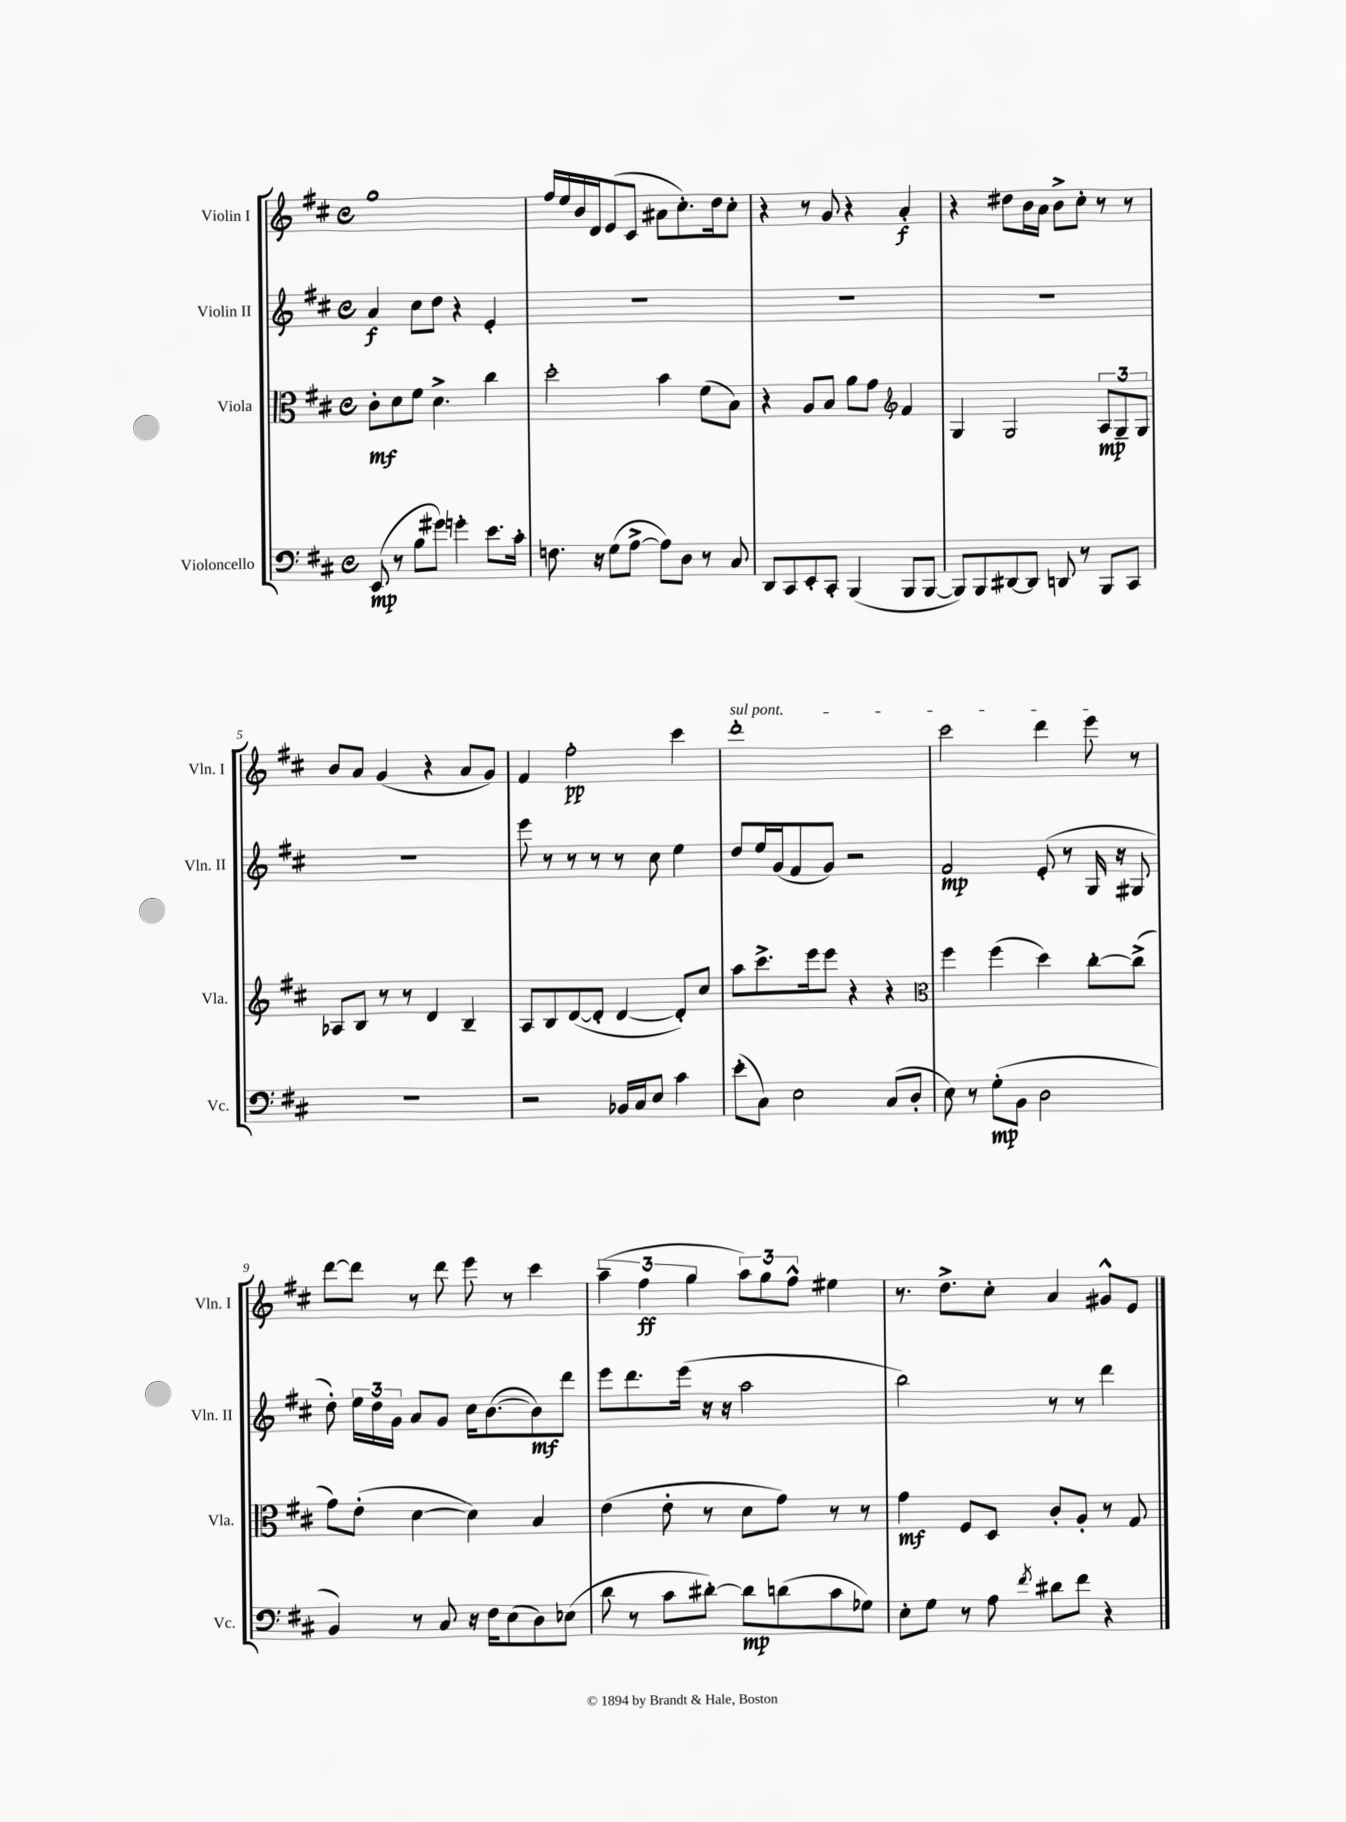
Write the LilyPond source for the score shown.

<<
\new StaffGroup <<
\new Staff = "s0" \with { instrumentName = "Violin I" shortInstrumentName = "Vln. I" } {
    \clef treble \key d \major \defaultTimeSignature \time 4/4
    \autoBeamOff g''1 |
    fis''16[ e''16 b'16 d'16 e'8( cis'8] ais'8[ cis''8.-.) d''16 cis''8]-. |
    r4 r8 g'8 r4 a'4-.\f |
    r4 dis''8[ b'16 a'16] b'8[-> cis''8]-. r8 r8 |
    b'8[ a'8] g'4( r4 a'8[ g'8]) |
    fis'4 fis''2-.\pp cis'''4 |
    \once \override TextSpanner.bound-details.left.text = \markup { \italic "sul pont." } d'''1-.\startTextSpan |
    cis'''2 d'''4 e'''8\stopTextSpan r8 |
    d'''8[~ d'''8] r8 d'''8 e'''8 r8 cis'''4 |
    \tuplet 3/2 { a''4--( fis''4\ff g''4 } \tuplet 3/2 { a''8[) g''8 fis''8]-^ } eis''4 |
    r8. d''8.[-> cis''8]-. a'4 gis'8[-^ e'8] \bar "|." |
}
\new Staff = "s1" \with { instrumentName = "Violin II" shortInstrumentName = "Vln. II" } {
    \clef treble \key d \major \defaultTimeSignature \time 4/4
    \autoBeamOff a'4\f cis''8[ d''8] r4 e'4-. |
    R1 |
    R1 |
    R1 |
    R1 |
    e'''8 r8 r8 r8 r8 cis''8 e''4 |
    d''8[ e''16 g'16( fis'8 g'8]) r2 |
    fis'2\mp e'8-.( r8 g16 r16 gis8 |
    d''8-.) \tuplet 3/2 { e''16[ d''16 g'16] } a'8[ g'8] cis''16[ b'8.~( b'8\mf) d'''8] |
    e'''8[ d'''8. e'''16]( r16 r16 a''2 |
    b''2) r8 r8 d'''4 \bar "|." |
}
\new Staff = "s2" \with { instrumentName = "Viola" shortInstrumentName = "Vla." } {
    \clef alto \key d \major \defaultTimeSignature \time 4/4
    \autoBeamOff cis'8[-.\mf d'8 fis'8] d'4.-> cis''4 |
    d''2-. b'4 fis'8[( b8]) |
    r4 a8[ b8] a'8[ g'8] \clef treble fis'4 |
    g4 g2 \tuplet 3/2 { a8[\mp g8-- g8] } |
    aes8[ b8] r8 r8 d'4 b4-- |
    a8[ b8 d'8~( d'8]-. d'4~ d'8[-.) cis''8] |
    a''8[ cis'''8.-> e'''16 e'''8] r4 r4 |
    \clef alto fis''4 fis''4( d''4) cis''8[~-. cis''8]->( |
    g'8[) e'8]-.( d'4~ d'4) b4 |
    e'4( e'8-. r8 d'8[ g'8]) r8 r8 |
    g'4\mf fis8[ d8] cis'8[-. a8]-. r8 g8 \bar "|." |
}
\new Staff = "s3" \with { instrumentName = "Violoncello" shortInstrumentName = "Vc." } {
    \clef bass \key d \major \defaultTimeSignature \time 4/4
    \autoBeamOff e,8\mp( r8 b8[ gis'8]) g'4-. e'8.[ cis'16]-. |
    f8. r16 g8[( a8]~-> a8[) d8] r8 cis8 |
    d,8[ cis,8 e,8-. cis,8]-. b,,4( b,,8[ b,,8]~ |
    b,,8[) b,,8 dis,8~ dis,8] d,8 r8 b,,8[ cis,8] |
    R1 |
    r2 bes,16[ cis16 e8] cis'4 |
    e'8[-.( cis8]) e2 cis8[( d8]-. |
    e8) r8 g8[-.\mp( b,8] d2 |
    b,4) r8 cis8 r16 fis16[ e8( d8) ees8]( |
    d'8 r8 cis'8[ dis'8]~-.) dis'8[\mp d'8( cis'8 ges8]) |
    e8[-. g8] r8 a8 \acciaccatura { fis'8 } dis'8[ fis'8] r4 \bar "|." |
}
>>
>>
